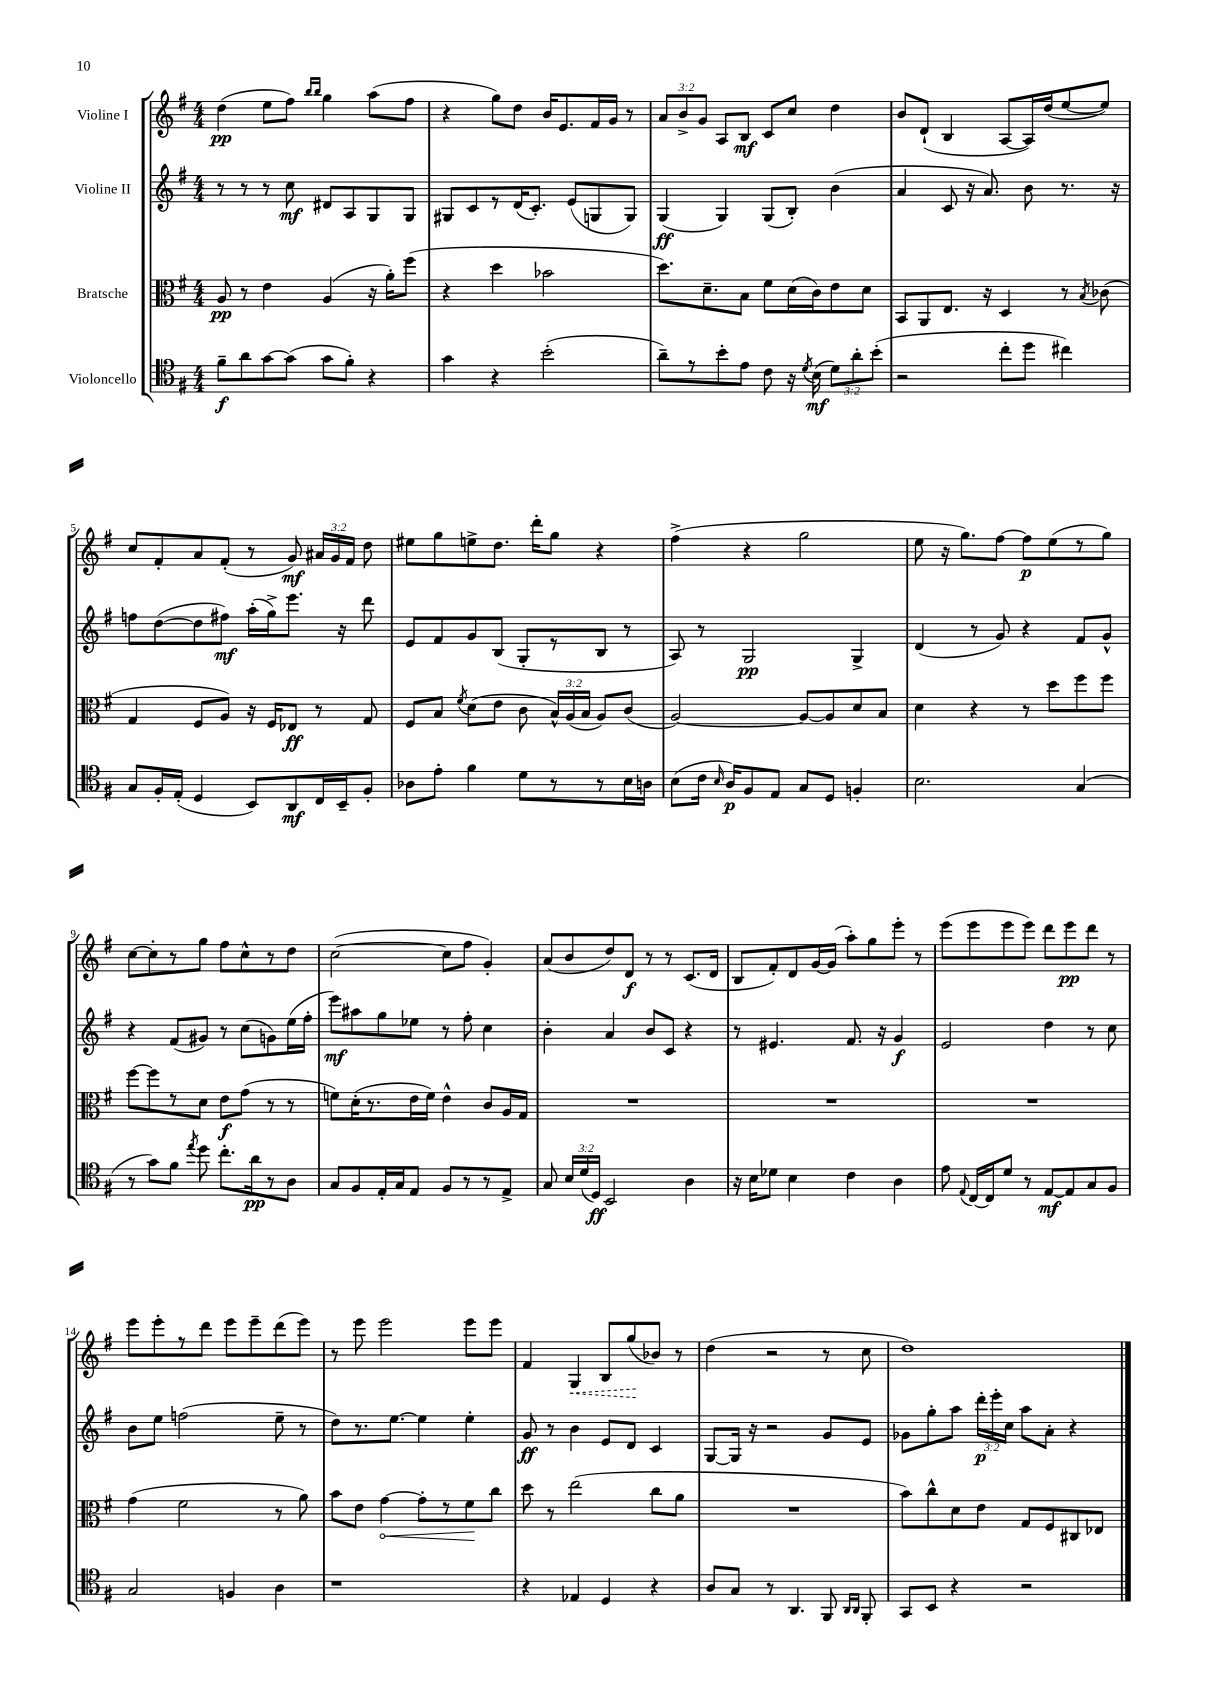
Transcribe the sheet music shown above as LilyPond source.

<<
\new StaffGroup <<
\new Staff = "s0" \with { instrumentName = "Violine I" } {
    \clef treble \key g \major \numericTimeSignature \time 4/4 \override Staff.TupletNumber.text = #tuplet-number::calc-fraction-text
    \autoBeamOff d''4\pp( e''8[ fis''8]) \grace { b''16[ b''16] } g''4 a''8[( fis''8] |
    r4 g''8[) d''8] b'16[ e'8. fis'16 g'16] r8 |
    \tuplet 3/2 { a'8[ b'8-> g'8] } a8[ b8]\mf c'8[ c''8] d''4 |
    b'8[ d'8]-!( b4 a8[~ a16) d''16( e''8~ e''8]) |
    c''8[ fis'8-. a'8 fis'8]-.( r8 g'8\mf) \tuplet 3/2 { ais'16[ g'16 fis'16] } d''8 |
    eis''8[ g''8 e''8-> d''8.] d'''16[-. g''8] r4 |
    fis''4->( r4 g''2 |
    e''8 r16 g''8.[) fis''8]~ fis''8[\p e''8( r8 g''8]) |
    c''8[~ c''8-. r8 g''8] fis''8[ c''8-^ r8 d''8] |
    c''2~( c''8[ fis''8] g'4-.) |
    a'8[( b'8 d''8) d'8]\f r8 r8 c'8.[( d'16] |
    b8[ fis'8-.) d'8 g'16~ g'16]( a''8[-.) g''8 e'''8]-. r8 |
    e'''8[( e'''8 e'''8 e'''8]) d'''8[ e'''8\pp d'''8] r8 |
    e'''8[ e'''8-. r8 d'''8] e'''8[ e'''8-- d'''8( e'''8]) |
    r8 e'''8 e'''2 e'''8[ e'''8] |
    fis'4 \once \override Hairpin.style = #'dashed-line g4\< b8[ g''8\!( bes'8]) r8 |
    d''4( r2 r8 c''8 |
    d''1) \bar "|." |
}
\new Staff = "s1" \with { instrumentName = "Violine II" } {
    \clef treble \key g \major \numericTimeSignature \time 4/4 \override Staff.TupletNumber.text = #tuplet-number::calc-fraction-text
    \autoBeamOff r8 r8 r8 c''8\mf dis'8[ a8 g8 g8] |
    gis8[ c'8 r8 d'16( c'8.]-.) e'8[( g8 g8]) |
    g4\ff( g4) g8[( b8]-.) b'4( |
    a'4 c'8 r16 a'8.) b'8 r8. r16 |
    f''8[ d''8~( d''8 fis''8]\mf) a''16[-.( g''16->) e'''8.] r16 d'''8 |
    e'8[ fis'8 g'8 b8]( g8[-. r8 b8] r8 |
    a8) r8 g2\pp g4-> |
    d'4( r8 g'8) r4 fis'8[ g'8]-^ |
    r4 fis'8[( gis'8]) r8 c''8[( g'8) e''16( fis''16]-. |
    e'''8[\mf) ais''8 g''8 ees''8] r8 fis''8-. c''4 |
    b'4-. a'4 b'8[ c'8] r4 |
    r8 eis'4. fis'8. r16 g'4\f |
    e'2 d''4 r8 c''8 |
    b'8[ e''8] f''2( e''8-- r8 |
    d''8[) r8. e''8.]~ e''4 e''4-. |
    g'8\ff r8 b'4 e'8[ d'8] c'4 |
    g8[~ g16] r16 r2 g'8[ e'8] |
    ges'8[ g''8-. a''8] \tuplet 3/2 { d'''16[-.\p e'''16-. c''16] } a''8[ a'8]-. r4 \bar "|." |
}
\new Staff = "s2" \with { instrumentName = "Bratsche" } {
    \clef alto \key g \major \numericTimeSignature \time 4/4 \override Staff.TupletNumber.text = #tuplet-number::calc-fraction-text
    \autoBeamOff a8\pp r8 e'4 a4( r16 a'16[-.) fis''8]( |
    r4 d''4 bes'2 |
    d''8.[) d'8.-- b8] fis'8[ d'16( c'16) e'8 d'8] |
    b,8[ a,8 e8.] r16 d4 r8 \acciaccatura { b8 } ces'8( |
    g4 fis8[ a8]) r16 fis16[ ees8]\ff r8 g8 |
    fis8[ b8] \acciaccatura { fis'8 } d'8[( e'8] c'8 \tuplet 3/2 { b16[-^) a16( b16] } a8[) c'8]( |
    a2~) a8[~ a8 d'8 b8] |
    d'4 r4 r8 d''8[ fis''8 fis''8] |
    fis''8[~ fis''8 r8 d'8] e'8[\f g'8]( r8 r8 |
    f'8[) d'16-.( r8. e'16 f'16]) e'4-^ c'8[ a16 g16] |
    R1 |
    R1 |
    R1 |
    g'4( fis'2 r8 a'8) |
    b'8[ e'8] \once \override Hairpin.circled-tip = ##t g'4~\< g'8[-. r8 fis'8\! c''8] |
    d''8 r8 e''2( c''8[ a'8] |
    R1 |
    b'8[) c''8-^ d'8 e'8] g8[ fis8 cis8 ees8] \bar "|." |
}
\new Staff = "s3" \with { instrumentName = "Violoncello" } {
    \clef tenor \key g \major \numericTimeSignature \time 4/4 \override Staff.TupletNumber.text = #tuplet-number::calc-fraction-text
    \autoBeamOff fis'8[--\f a'8 g'8~ g'8]( g'8[ fis'8]-.) r4 |
    g'4 r4 b'2-.( |
    a'8[--) r8 b'8-. e'8] c'8 r16 \acciaccatura { d'8 } b16\mf( \tuplet 3/2 { d'8[) a'8-. b'8]-.( } |
    r2 c''8[-. d''8] cis''4) |
    g8[ fis16-. e16]-.( d4 b,8[) a,8\mf c16 b,16-- fis8]-. |
    aes8[ e'8]-. fis'4 d'8[ r8 r8 b16 a16] |
    b8[( c'16] \grace { b16 } a16[\p) fis8 e8] g8[ d8] f4-. |
    b2. g4( |
    r8 g'8[) fis'8] \acciaccatura { e''8 } d''8 c''8.[-. a'16\pp r8 a8] |
    g8[ fis8 e16-. g16 e8] fis8[ r8 r8 e8]-> |
    g8 \tuplet 3/2 { b16[ d'16( d16]\ff) } b,2 a4 |
    r16 b16[ des'8] b4 c'4 a4 |
    e'8 \appoggiatura { e8 } c16[~ c16 d'8] r8 e8[~\mf e8 g8 fis8] |
    g2 f4 a4 |
    r1 |
    r4 ees4 d4 r4 |
    a8[ g8] r8 a,4. fis,8 \grace { a,16[ a,16] } fis,8-. |
    g,8[ b,8] r4 r2 \bar "|." |
}
>>
>>
